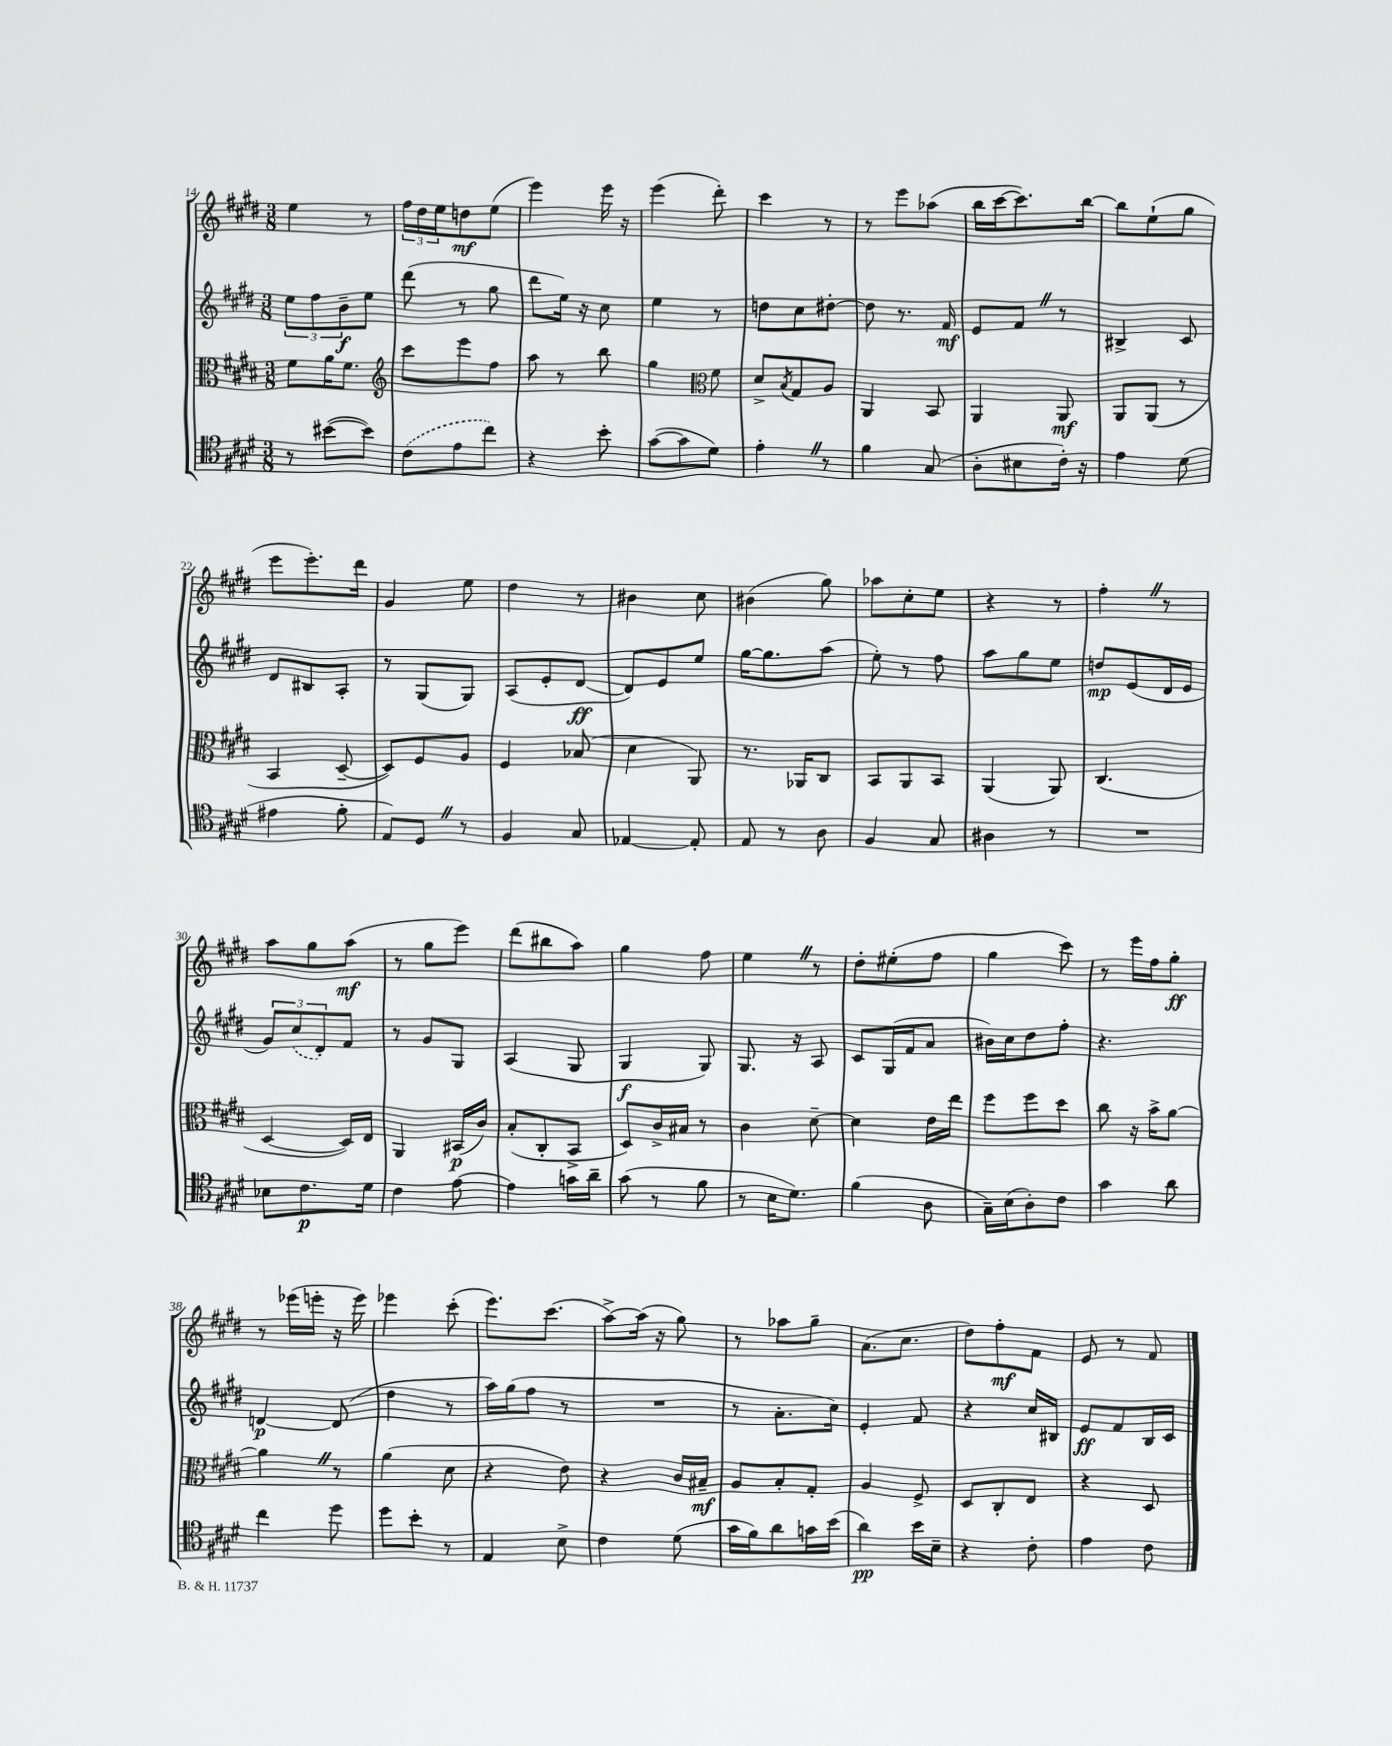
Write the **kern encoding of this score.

**kern	**kern	**kern	**kern
*staff4	*staff3	*staff2	*staff1
*clefC4	*clefC3	*clefG2	*clefG2
*k[f#c#g#d#]	*k[f#c#g#d#]	*k[f#c#g#d#]	*k[f#c#g#d#]
*M3/8	*M3/8	*M3/8	*M3/8
8r	8f#\L	12ee\L	4ee\
.	.	12ff#\	.
([8b#\L	16a\K	.	.
.	.	12b~\	.
.	8.f#\J	.	.
8b#\]J)	.	8ee\J	8r
=	=	=	=
*	*clefG2	*	*
(8c#\L	8ccc#\L	(8ddd#\	24ff#\LL
.	.	.	24dd#\
.	.	.	24ee\J
8e\	8eee\	8r	8dd\
8cc#\J)	8ff#\J	8gg#\	(8ee\J
=	=	=	=
4r	8aa\	8ddd#\L	4eee\)
.	8r	16ee\Jk)	.
.	.	16r	.
8b'\	8bb\	8cc#\	16eee\
.	.	.	16r
=	=	=	=
([8g#\L	4gg#\	4ee\	(4eee\
8g#\]	.	.	.
*	*clefC3	*	*
8d#\J)	8f#\	8r	8ddd#'\)
=	=	=	=
4e'\	8d#^/L	8dd\L	4ccc#\
.	8qB/	.	.
.	8G#/	8cc#\	.
8r	8A/J	[8dd#'\J	8r
=	=	=	=
4f#\	4AA/	8dd#\]	8r
.	.	8.r	8eee\L
(8G#/	8BB/	.	(8aa-\J
.	.	16f#/	.
=	=	=	=
8A'\L	4AA/	8e/L	16bb\LL
.	.	.	[16ccc#\J
8B#\	.	8f#/J	8.ccc#\])
16c#'\Jk)	8AA/	8r	.
16r	.	.	[16bb\Jk
=	=	=	=
4e\	8AA/L	4B#^/	8bb\]L
.	(8AA/J	.	(8ee`\
(8d#\	8r	8c#/	8gg#\J
=	=	=	=
4e#\	4BB/	8d#/L	8eee\L
.	.	8B#/	8.eee'\)
8f#'\	[8D#~/	8A'/J	.
.	.	.	16ddd#\Jk
=	=	=	=
8E/L)	8D#/]L)	8r	4g#/
8D#/J	8F#/	(8G#/L	.
8r	8A/J	8G#/J)	8ee\
=	=	=	=
4F#/	4F#/	(8A/L	4dd#\
.	.	8e'/	.
8G#/	(8B-/	[8d#/J	8r
=	=	=	=
[4E-/	4d#\	8d#/]L)	4b#\
.	.	8e/	.
8E-'/]	8AA/)	8ee/J	8cc#\
=	=	=	=
8E/	8.r	[16gg#\LK	(4b#\
.	.	8.gg#\]	.
8r	.	.	.
.	16AA-/LK	.	.
8A\	8C#/J	(8aa\J	8gg#\)
=	=	=	=
4F#/	8BB/L	8ee'\)	8aa-\L
.	8AA/	8r	8cc#'\
8G#/	8BB/J	8ff#\	8ee\J
=	=	=	=
4A#\	(4AA/	8aa\L	4r
.	.	8gg#\	.
8r	8AA/)	8ee\J	8r
=	=	=	=
4.r	(4.C#/	8dd/L	4ff#'\
.	.	(8e/	.
.	.	16d#/L	8r
.	.	16e/JJ	.
=	=	=	=
8B-\L	[4D#/	12g#/L)	8aa\L
.	.	(12cc#/	.
8.c#\	.	.	8gg#\
.	.	12d#'/)	.
.	16D#/]LL)	8f#/J	(8aa\J
16d#\Jk	16E/JJ	.	.
=	=	=	=
4c#\	4AA/	8r	8r
.	.	8g#/L	8gg#\L
[8e\	(16BB#/LL	8G#/J	8eee\J)
.	16c#/JJ)	.	.
=	=	=	=
4e\]	(8B'/L	(4A/	(8ddd#\L
.	8C#'/	.	8bb#\
16g\LL	8BB^/J	8G#/	8aa\J)
16a~\JJ	.	.	.
=	=	=	=
(8g#\	8D#/L)	4G#/	4gg#\
8r	16c#^/L	.	.
.	16B#/JJ	.	.
8f#\	8r	8G#/)	8ff#\
=	=	=	=
8r	4c#\	8.G#/	4ee\
16B\LK	.	.	.
8.d#\J)	.	16r	.
.	[8d#~\	8A/	8r
=	=	=	=
(4f#\	4d#\]	8c#/L	8dd#'\L
.	.	(16G#/L	(8ee#'\
.	.	16f#/J	.
8A\	16e\LL	8a/J	8ff#\J
.	16ee\JJ	.	.
=	=	=	=
16G#~\LL)	8ff#\L	16b#\LL)	4gg#\
(16B\J	.	16cc#\J	.
8A'\)	8ff#\	8dd#\	.
8c#\J	8dd#\J	8ff#'\J	8ccc#\)
=	=	=	=
4g#\	8cc#\	4.r	8r
.	16r	.	16eee\LL
.	16b^\LK	.	16ff#\J
8a\	[8a\J	.	8gg#'\J
=	=	=	=
4cc#\	4a\]	[4d/	8r
.	.	.	(16eee-\LL
.	.	.	16eee'\JJ
8dd#\	8r	(8d/]	16r
.	.	.	16eee\)
=	=	=	=
8dd#\L	(4a\	4dd#\	4eee-\
8b'\J	.	.	.
8r	8d#\	8r	(8ccc#'\
=	=	=	=
4E/	4r	16aa\LL)	8.eee\L)
.	.	(16gg#\J	.
.	.	8ff#\J	.
.	.	.	(8.ccc#\J
8B^\	8e\)	8r	.
=	=	=	=
4c#\	4r	4.r	[8aa^\L)
.	.	.	(16aa\]Jk
.	.	.	16r
(8d#\	16c#/LL	.	8gg#\)
.	16B#~/JJ	.	.
=	=	=	=
16g#\LL	8A/L	8r	8r
16f#\J)	.	.	.
8a\	8B'/	8.a'\L	8aa-\L
16g\L	8G#'/J	.	8gg#~\J
(16b\JJ	.	16cc#\Jk)	.
=	=	=	=
4a\)	4A/	4e'/	(8.a\L
.	.	.	8.cc#\J
16b\LL	8F#^/	8f#/	.
16B~\JJ	.	.	.
=	=	=	=
4r	8D#/L	4r	8dd#\L)
.	8C#'/	.	8ff#'\
8c#'\	8E/J	16cc#/LL	8f#\J
.	.	16B#/JJ	.
=	=	=	=
4e\	4r	8e/L	8e/
.	.	8f#/	8r
8c#\	8D#/	16B/L	8f#/
.	.	16c#/JJ	.
==	==	==	==
*-	*-	*-	*-
